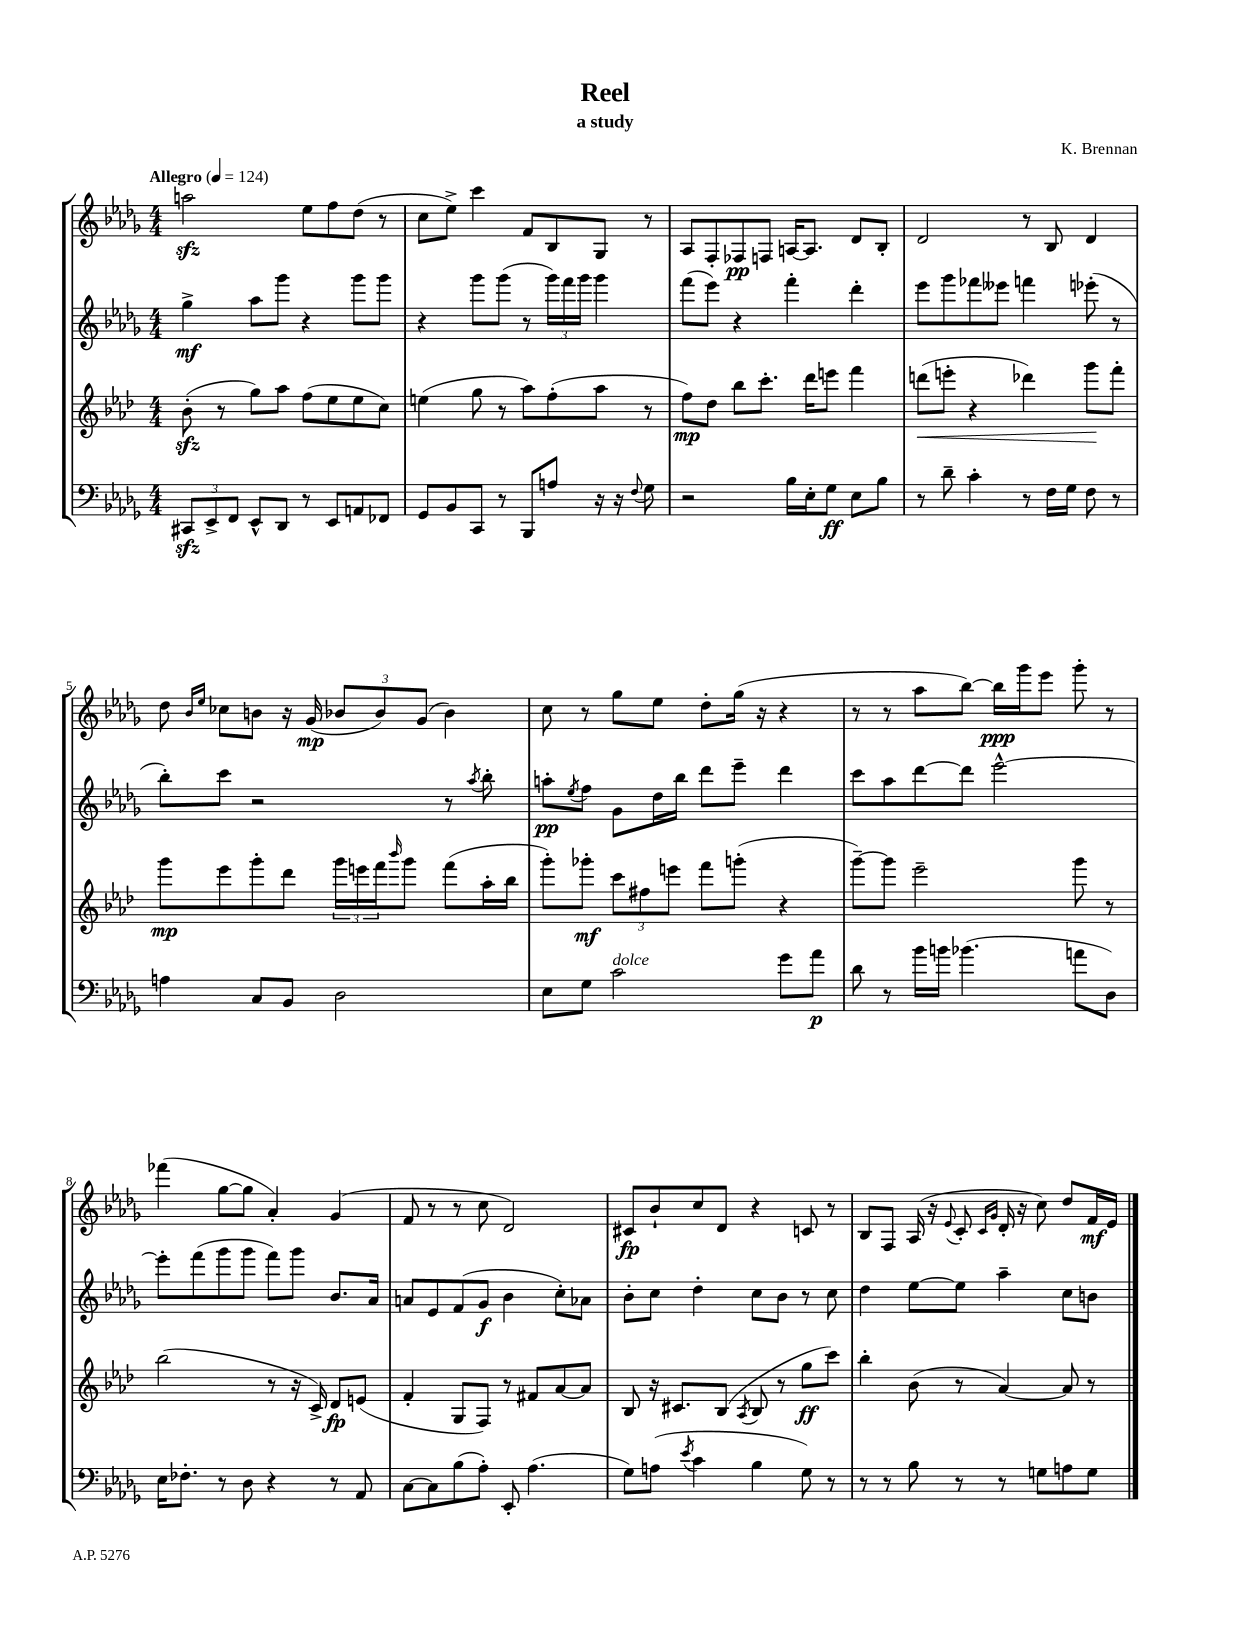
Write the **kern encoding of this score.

**kern	**kern	**kern	**kern
*staff4	*staff3	*staff2	*staff1
*clefF4	*clefG2	*clefG2	*clefG2
*k[b-e-a-d-g-]	*k[b-e-a-d-]	*k[b-e-a-d-g-]	*k[b-e-a-d-g-]
*M4/4	*M4/4	*M4/4	*M4/4
*MM124	*MM124	*MM124	*MM124
12CC#	(8b-'	4gg-^	2aa
12EE-^	.	.	.
.	8r	.	.
12FF	.	.	.
8EE-^^	8gg)	8aa-	.
8DD-	8aa-	8ggg-	.
8r	(8ff	4r	8ee-
8EE-	8ee-	.	8ff
8AA	8ee-	8ggg-	(8dd-
8FF-	8cc)	8ggg-	8r
=	=	=	=
8GG-	(4ee	4r	8cc
8BB-	.	.	8ee-^)
8CC	8gg	8ggg-	4ccc
8r	8r	(8ggg-	.
8BBB-	8aa-)	8r	8f
8A	(8ff'	24ggg-)	8B-
.	.	24fff	.
.	.	24ggg-	.
16r	8aa-	4ggg-	8G-
16r	.	.	.
8qqF	.	.	.
8G-	8r	.	8r
=	=	=	=
2r	8ff)	(8fff	8A-
.	8dd-	8eee-)	8F'
.	8bb-	4r	8F-
.	8.ccc'	.	8F
16B-	.	4fff'	[16A
16E-'	16ddd-	.	8.A]
8G-	8eee	.	.
8E-	4fff	4ddd-'	8d-
8B-	.	.	8B-'
=	=	=	=
8r	(8ddd	8eee-	2d-
8d-~	8eee'	8ggg-	.
4c'	4r	8fff-	.
.	.	8eee--	.
8r	4ddd-)	4fff	8r
16F	.	.	8B-
16G-	.	.	.
8F	8ggg	(8eee-'	4d-
8r	8fff'	8r	.
=	=	=	=
4A	8ggg	8bb-')	8dd-
.	.	.	16qqb-
.	.	.	16qqee-
.	8eee-	8ccc	8cc-
8C	8ggg'	2r	8b
8BB-	8ddd-	.	16r
.	.	.	(16g-
2D-	24ggg	.	12b-
.	24eee	.	.
.	24fff	.	12b-)
.	16qqbbb-	.	.
.	8ggg	.	.
.	.	.	(12g-
.	(8fff	8r	4b-)
.	.	8qaa-	.
.	16aa-'	8bb-'	.
.	16bb-	.	.
=	=	=	=
8E-	8ggg')	8aa'	8cc
.	.	8qee-	.
8G-	8ggg-'	8ff	8r
2c	12ccc	8g-	8gg-
.	12ff#	.	.
.	.	16dd-	8ee-
.	12eee	.	.
.	.	16bb-	.
.	8fff	8ddd-	8dd-'
.	(8ggg'	8eee-~	(16gg-
.	.	.	16r
8g-	4r	4ddd-	4r
8a-	.	.	.
=	=	=	=
8d-	[8ggg~)	8ccc	8r
8r	8ggg]	8aa-	8r
16b-	2eee-~	[8ddd-	8aa-
16b	.	.	.
(4.b-	.	8ddd-]	[8bb-)
.	.	[2eee-^^	16bb-]
.	.	.	16ggg-
.	.	.	8eee-
8a	8ggg	.	8ggg-'
8D-)	8r	.	8r
=	=	=	=
16E-	(2bb-	8eee-']	(4fff-
8.F-'	.	.	.
.	.	(8fff	.
8r	.	8ggg-	[8gg-
8D-	.	8ggg-	8gg-]
4r	8r	8fff)	4a-')
.	16r	8ggg-	.
.	16c^)	.	.
8r	8d-	8.b-	(4g-
8AA-	(8e	.	.
.	.	16a-	.
=	=	=	=
[8C	4f'	8a	8f
8C]	.	8e-	8r
(8B-	8G	(8f	8r
8A-')	8F)	8g-	8cc
8EE-'	8r	4b-	2d-)
(4.A-	8f#	.	.
.	[8a-	8cc')	.
.	8a-]	8a-	.
=	=	=	=
8G-)	8B-	8b-'	8c#
(8A	16r	8cc	8b-`
.	8.c#	.	.
8qe-	.	.	.
4c	.	4dd-'	8cc
.	(8B-	.	8d-
.	8qA-	.	.
4B-	8B-	8cc	4r
.	8r	8b-	.
8G-)	8gg	8r	8c
8r	8ccc)	8cc	8r
=	=	=	=
8r	4bb-'	4dd-	8B-
8r	.	.	8F
8B-	(8b-	[8ee-	(16A-
.	.	.	16r
.	.	.	8qqe-
8r	8r	8ee-]	8c'
.	.	.	16qqc
.	.	.	16qqg-
8r	[4a-)	4aa-~	16d-'
.	.	.	16r
8G	.	.	8cc)
8A	8a-]	8cc	8dd-
8G	8r	8b	16f
.	.	.	16e-
==	==	==	==
*-	*-	*-	*-
